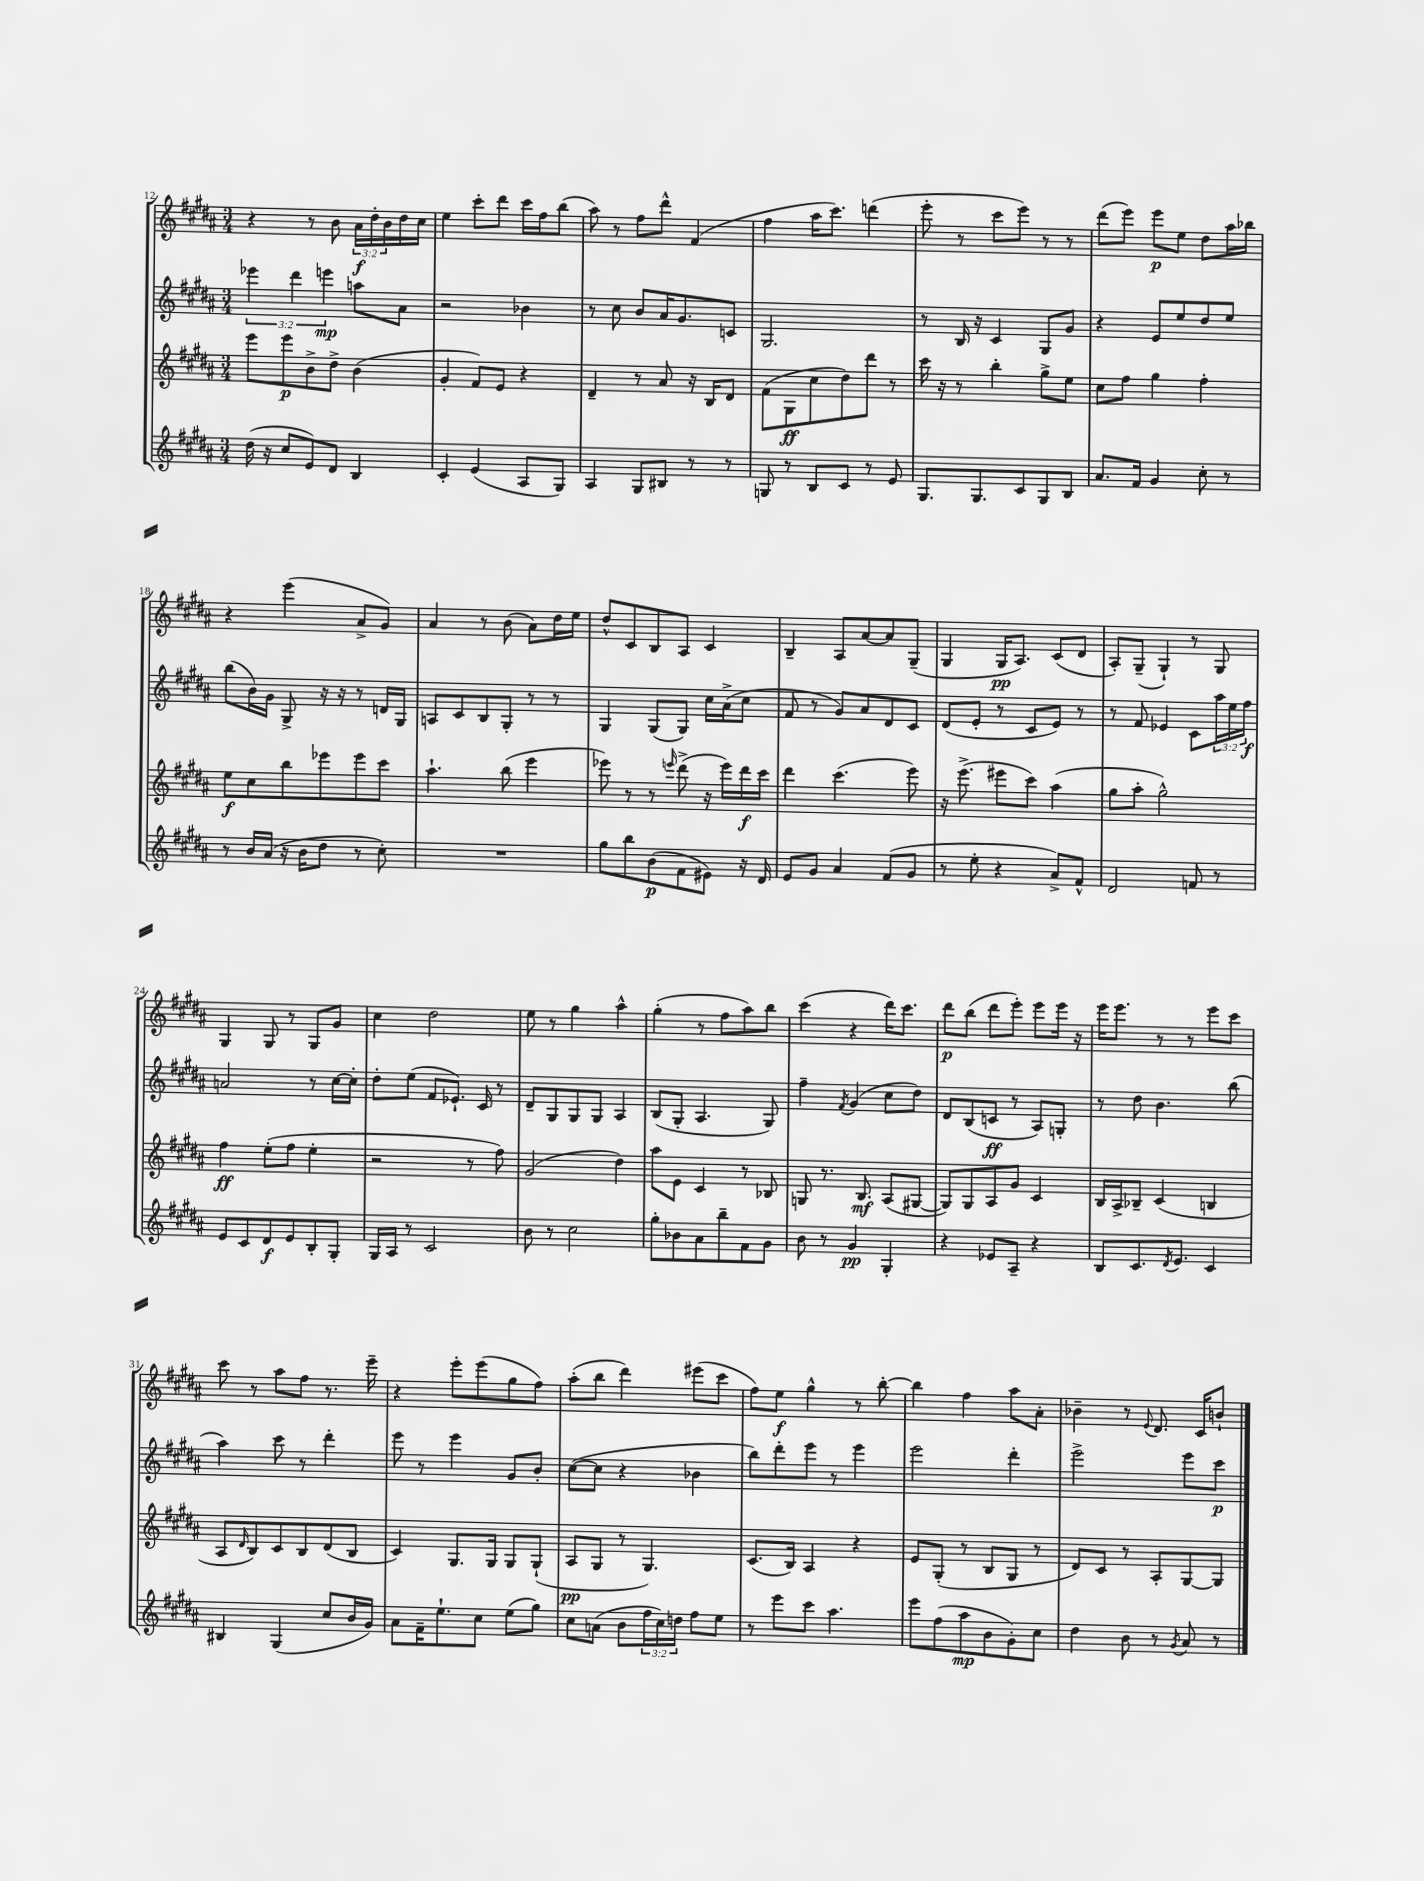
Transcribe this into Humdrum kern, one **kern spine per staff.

**kern	**kern	**kern	**kern
*staff4	*staff3	*staff2	*staff1
*clefG2	*clefG2	*clefG2	*clefG2
*k[f#c#g#d#a#]	*k[f#c#g#d#a#]	*k[f#c#g#d#a#]	*k[f#c#g#d#a#]
*M3/4	*M3/4	*M3/4	*M3/4
(16dd#	8eee	6eee-	4r
16r	.	.	.
8cc#	8eee	.	.
.	.	6ddd#	.
8e)	8b^	.	8r
.	.	6eee	.
8d#	8dd#^	.	8b
4B	(4b	8aa	24a#
.	.	.	24dd#'
.	.	.	24b
.	.	8a#	16dd#
.	.	.	16cc#
=	=	=	=
4c#'	4g#'	2r	4ee
(4e	8f#)	.	8ccc#'
.	8e	.	8ddd#
8A#	4r	4b-	16ccc#
.	.	.	16ff#
8G#)	.	.	(8bb
=	=	=	=
4A#	4d#~	8r	8aa#)
.	.	8cc#	8r
8G#	8r	8b	8ff#
8B#	8a#	16a#	8ddd#^^
.	.	8.g#	.
8r	16r	.	(4f#
.	16B	.	.
8r	8d#	8c	.
=	=	=	=
8G	(8f#	2.G#	4ff#
8r	8G#	.	.
8B	8cc#	.	16aa#
.	.	.	8.ccc#)
8c#	8dd#)	.	.
8r	8ddd#	.	(4ddd
8e	8r	.	.
=	=	=	=
8.G#	16ccc#	8r	8eee'
.	16r	.	.
.	8r	16B	8r
8.G#	.	16r	.
.	4bb'	4c#	8ccc#
8c#	.	.	8eee)
8G#	8gg#^	8G#	8r
8B	8ee	8g#	8r
=	=	=	=
8.a#	8cc#	4r	(8ddd#
.	8ff#	.	8eee)
16f#	.	.	.
4g#	4gg#	8e	8eee
.	.	8ee	8ee
8cc#'	4ff#'	8dd#	8dd#
8r	.	8ee	16aa#
.	.	.	16bb-
=	=	=	=
8r	8ee	(8bb	4r
16b	8cc#	16b)	.
(16a#	.	16g#	.
16r	8bb	8G#^	(4eee
16b	.	.	.
8dd#	8eee-	16r	.
.	.	16r	.
8r	8eee-	8r	8a#^
8cc#')	8ccc#	16d	8g#)
.	.	16G#	.
=	=	=	=
2.r	4.aa#`	8A	4a#
.	.	8c#	.
.	.	8B	8r
.	(8bb	8G#'	(8b
.	4eee	8r	8a#)
.	.	8r	16dd#
.	.	.	16ee
=	=	=	=
8gg#	8eee-)	4G#	8dd#^^
8bb	8r	.	8c#
(8b	8r	(8G#	8B
.	16qqeee	.	.
8f#	(8ddd#^	8G#)	8A#
8e#)	16r	16cc#	4c#
.	16eee)	(16a#^	.
16r	16ddd#	8cc#	.
16d#	16ccc#	.	.
=	=	=	=
8e	4ddd#	8f#	4B~
8g#	.	8r	.
4a#	(4.ccc#	8g#)	8A#
.	.	8a#	[8a#
(8f#	.	8d#	8a#]
8g#	8eee)	8c#	(8G#~
=	=	=	=
8r	16r	(8d#	4G#
.	(8.eee^	.	.
8ee'	.	8e'	.
4r	8eee#	8r	16G#
.	.	.	8.A#)
.	8ccc#)	8c#	.
8a#^)	(4aa#	8e)	(8c#
8f#^^	.	8r	8d#
=	=	=	=
2d#	8gg#	8r	8A#')
.	8aa#'	8f#	(8G#~
.	2gg#^^)	4e-	4G#`)
8f	.	8c#	8r
8r	.	24aa#	8G#
.	.	24ee	.
.	.	24ff#	.
=	=	=	=
8e	4ff#	2a	4G#
8c#	.	.	.
8d#	(8ee'	.	8G#
8e	8ff#	.	8r
8B'	4ee'	8r	8G#
8G#'	.	[16cc#	8g#
.	.	16cc#']	.
=	=	=	=
16G#	2r	8dd#'	4cc#
16A#	.	.	.
8r	.	(8ee	.
2c#	.	8f#	2dd#
.	.	8.e-`)	.
.	8r	.	.
.	.	16c#	.
.	8ff#)	8r	.
=	=	=	=
8b	(2g#	8d#~	8ee
8r	.	8G#	8r
2cc#	.	8G#	4gg#
.	.	8G#	.
.	4dd#)	4A#	4aa#^^
=	=	=	=
8gg#'	8aa#	(8B	(4gg#'
8b-	8e	8G#'	.
8a#	4c#	4.A#	8r
8bb~	.	.	8ff#
8f#	8r	.	8aa#)
8g#	8B-	8G#)	8bb
=	=	=	=
8b	8G	4ff#~	(4ccc#
8r	8.r	.	.
.	.	8qf#	.
4g#	.	(4g#	4r
.	8.B	.	.
4G#'	(8A#	8cc#	16ddd#)
.	.	.	8.ccc#
.	[8G#	8dd#)	.
=	=	=	=
4r	8G#])	8d#	8ddd#
.	8G#	(8B	(8bb
8e-	8A#	8c	8ddd#
8A#~	8g#	8r	8eee')
4r	4c#	8A#)	8eee
.	.	8G'	16eee
.	.	.	16r
=	=	=	=
8B	16B	8r	16eee
.	16A#^	.	8.eee
8.c#	8B-~	8dd#	.
.	(4c#	4.b	8r
8qd#	.	.	.
8.e	.	.	.
.	.	.	8r
4c#	4B	.	8eee
.	.	(8bb	8ccc#
=	=	=	=
4B#	8A#	4aa#)	8ccc#
.	16qqd#	.	.
.	8B)	.	8r
(4G#	8c#	8ccc#	8aa#
.	8B	8r	8ff#
8cc#	(8d#	4ddd#'	8.r
16b	8B	.	.
16g#)	.	.	16eee~
=	=	=	=
8a#	4c#)	8eee	4r
16f#~	.	8r	.
8.ee`	.	.	.
.	8.G#	4eee	8eee'
8cc#	.	.	(8eee
.	16G#	.	.
(8ee	8G#	8g#	8gg#
8gg#)	(8G#`	8b'	8ff#)
=	=	=	=
8cc#	8A#	([8cc#	(8aa#'
(8a	8G#	8cc#]	8bb
8b	8r	4r	4ddd#)
24ff#	4.G#)	.	.
24cc#)	.	.	.
24dd	.	.	.
8ff#	.	4b-	(8eee#
8ee	.	.	8ccc#
=	=	=	=
8r	(8.c#	8bb)	8ff#)
8eee	.	8ddd#'	8ee
.	16B)	.	.
8ccc#	4A#	8eee	4gg#^^
4.aa#	.	8r	.
.	4r	4eee	8r
.	.	.	[8bb'
=	=	=	=
8eee	8e	2eee	4bb]
(8ff#	(8G#'	.	.
8aa#	8r	.	4ff#
8b	8B	.	.
8g#')	8G#	4ddd#'	8aa#
8cc#	8r	.	8a#'
=	=	=	=
4dd#	8d#)	2eee^	4b-~
.	8c#	.	.
8b	8r	.	8r
.	.	.	8qqe
8r	8A#'	.	8.d#
8qg#	.	.	.
8a#	[8G#	8eee	.
.	.	.	16c#
8r	8G#]	8ccc#	8b`
==	==	==	==
*-	*-	*-	*-
